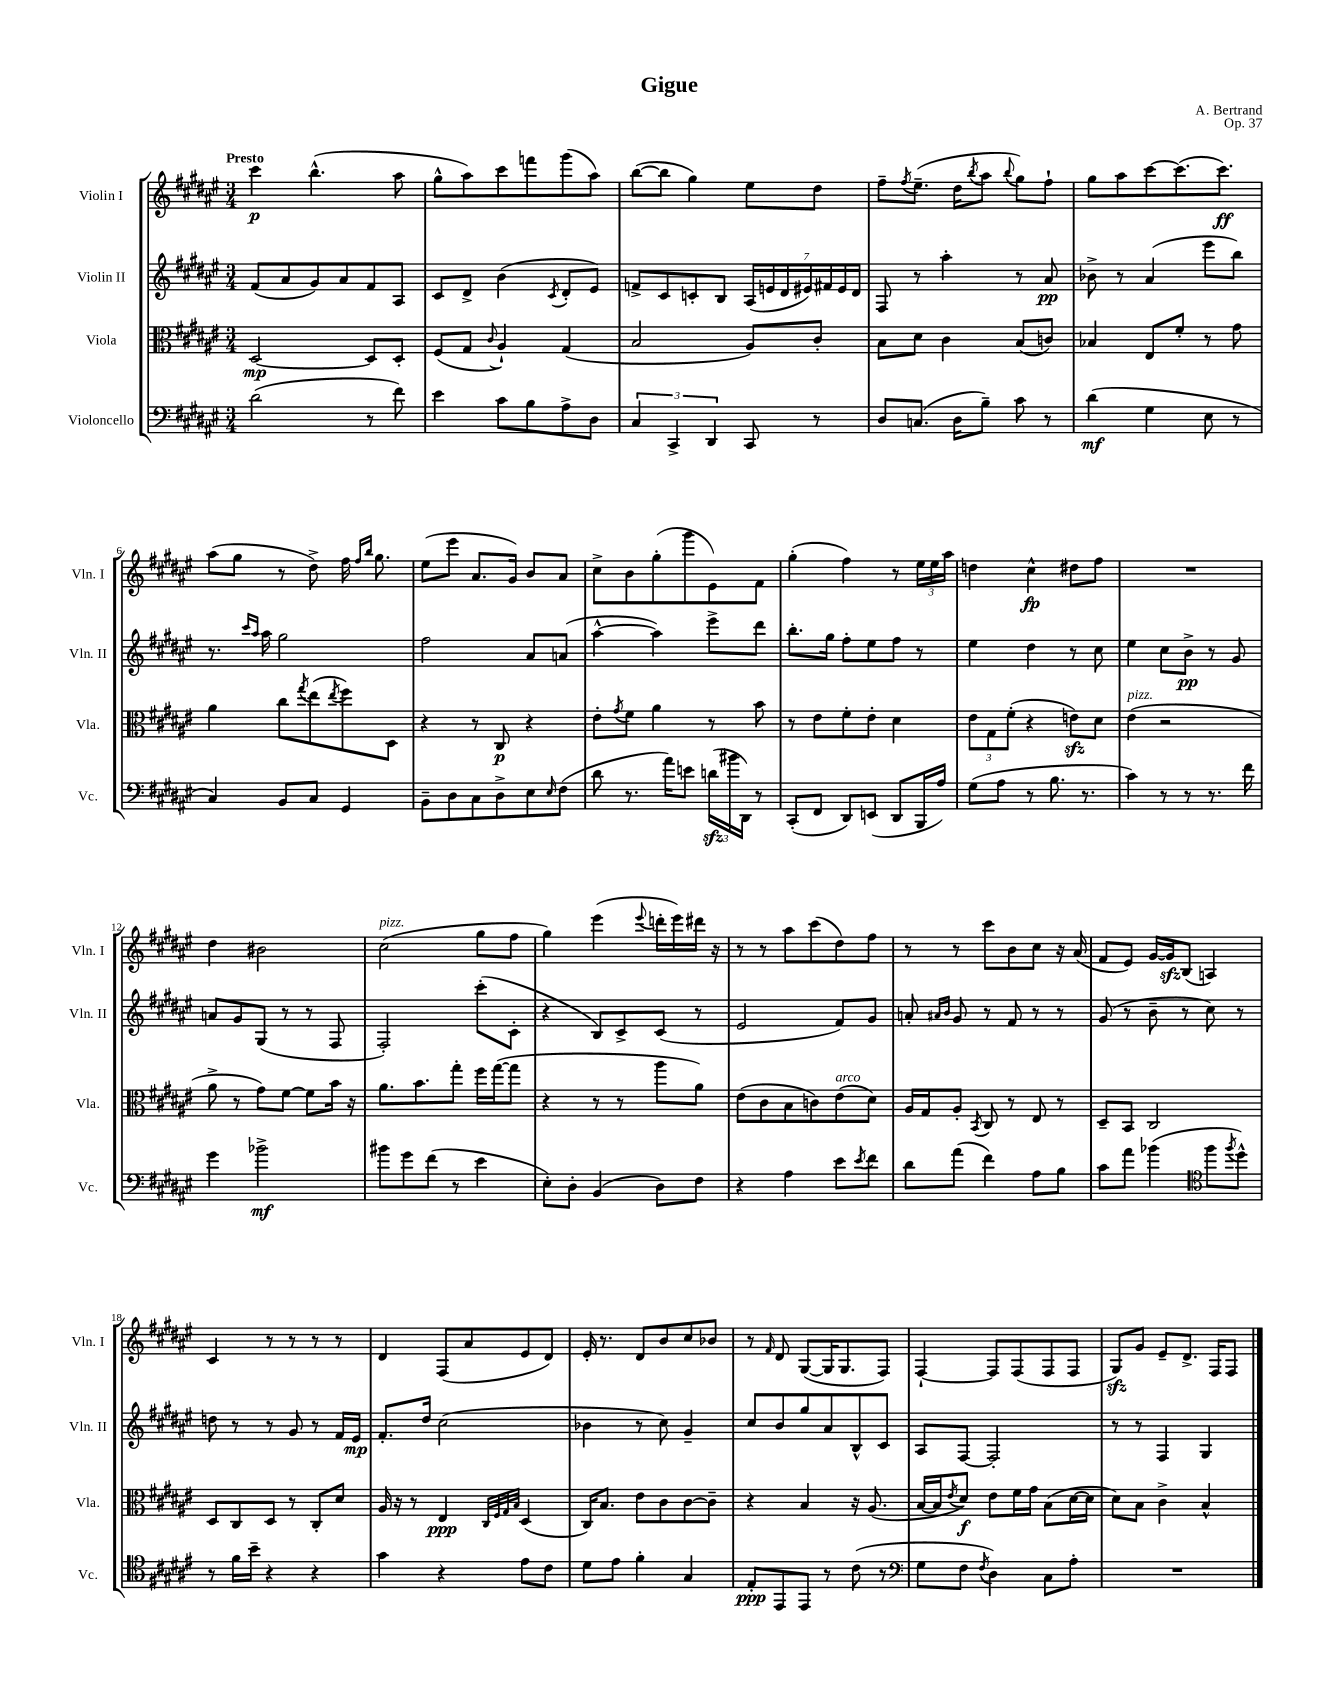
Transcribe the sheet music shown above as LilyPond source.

\header { title = "Gigue" composer = "A. Bertrand" opus = "Op. 37" }
<<
\new StaffGroup <<
\new Staff = "s0" \with { instrumentName = "Violin I" shortInstrumentName = "Vln. I" } {
    \clef treble \key fis \major \numericTimeSignature \time 3/4 \tempo "Presto"
    cis'''4\p b''4.-^( ais''8 |
    gis''8-^ ais''8) cis'''8 f'''8 gis'''8( ais''8) |
    b''8~( b''8 gis''4) eis''8 dis''8 |
    fis''8-- \acciaccatura { fis''8 } eis''8.--( dis''16 \acciaccatura { b''8 } ais''8 \appoggiatura { b''8 } gis''8) fis''8-! |
    gis''8 ais''8 cis'''8~ cis'''8.( cis'''8.\ff) |
    ais''8( gis''8 r8 dis''8->) fis''16 \grace { fis''16 b''16 } gis''8. |
    eis''8( eis'''8 ais'8. gis'16) b'8 ais'8 |
    cis''8-> b'8 gis''8-.( gis'''8 eis'8) fis'8 |
    gis''4-.( fis''4) r8 \tuplet 3/2 { eis''16 eis''16 ais''16 } |
    d''4 cis''4-^\fp dis''8 fis''8 |
    R2. |
    dis''4 bis'2 |
    cis''2^\markup { \italic "pizz." }( gis''8 fis''8 |
    gis''4) eis'''4( \appoggiatura { eis'''8 } d'''16-. eis'''16) dis'''16 r16 |
    r8 r8 ais''8 cis'''8( dis''8) fis''8 |
    r8 r8 cis'''8 b'8 cis''8 r16 ais'16( |
    fis'8 eis'8) gis'16~ gis'16\sfz b8( a4) |
    cis'4 r8 r8 r8 r8 |
    dis'4 fis8( ais'8 eis'8 dis'8) |
    eis'16-. r8. dis'8 b'8 cis''8 bes'8 |
    r8 \grace { fis'16 } dis'8 gis8~( gis16 gis8. fis8) |
    fis4~-! fis8 fis8( fis8 fis8 |
    gis8\sfz) gis'8 eis'8-- dis'8.-> fis16 fis8 \bar "|." |
}
\new Staff = "s1" \with { instrumentName = "Violin II" shortInstrumentName = "Vln. II" } {
    \clef treble \key fis \major \numericTimeSignature \time 3/4
    fis'8( ais'8 gis'8) ais'8 fis'8 ais8 |
    cis'8 dis'8-> b'4( \acciaccatura { cis'8 } dis'8-. eis'8) |
    f'8-> cis'8 c'8-. b8 \tuplet 7/4 { ais16( e'16 dis'16 eis'16) fis'16 eis'16 dis'16 } |
    fis8 r8 ais''4-. r8 ais'8\pp |
    bes'8-> r8 ais'4( eis'''8 b''8) |
    r8. \grace { cis'''16 ais''16 } ais''16 gis''2 |
    fis''2 ais'8 a'8( |
    ais''4~-^ ais''4) eis'''8-> dis'''8 |
    b''8.-. gis''16 fis''8-. eis''8 fis''8 r8 |
    eis''4 dis''4 r8 cis''8 |
    eis''4 cis''8 b'8->\pp r8 gis'8 |
    a'8 gis'8 gis8( r8 r8 fis8 |
    fis2-.) cis'''8-.( cis'8-. |
    r4 b8) cis'8-> cis'8( r8 |
    eis'2 fis'8) gis'8 |
    a'8-. \grace { ais'16 b'16 } gis'8 r8 fis'8 r8 r8 |
    gis'8( r8 b'8-- r8 cis''8) r8 |
    d''8 r8 r8 gis'8 r8 fis'16 eis'16\mp |
    fis'8.-. dis''16 cis''2( |
    bes'4 r8 cis''8) gis'4-- |
    cis''8 b'8 gis''8 ais'8 b8-^ cis'8 |
    ais8 fis8~ fis2-. |
    r8 r8 fis4 gis4 \bar "|." |
}
\new Staff = "s2" \with { instrumentName = "Viola" shortInstrumentName = "Vla." } {
    \clef alto \key fis \major \numericTimeSignature \time 3/4
    dis2~\mp dis8 dis8-. |
    fis8( gis8 \appoggiatura { cis'8 } ais4-!) gis4( |
    b2 ais8) cis'8-. |
    b8 dis'8 cis'4 b8( c'8) |
    bes4 eis8 fis'8-. r8 gis'8 |
    ais'4 cis''8 \acciaccatura { gis''8 } eis''8( \acciaccatura { eis''8 } fis''8) dis8 |
    r4 r8 cis8\p r4 |
    eis'8-. \acciaccatura { gis'8 } fis'8 ais'4 r8 b'8 |
    r8 eis'8 fis'8-. eis'8-. dis'4 |
    \tuplet 3/2 { eis'8 gis8 fis'8-.( } r4 e'8\sfz) dis'8 |
    eis'4^\markup { \italic "pizz." }( r2 |
    ais'8-> r8 gis'8) fis'8~ fis'8 b'16 r16 |
    ais'8. b'8. gis''8-. fis''16 gis''16~( gis''8 |
    r4 r8 r8 ais''8 ais'8) |
    eis'8( cis'8 b8 c'8) eis'8^\markup { \italic "arco" }( dis'8) |
    ais16 gis16 ais8-. \acciaccatura { b,8 } cis8 r8 eis8 r8 |
    dis8-- b,8 cis2 |
    dis8 cis8 dis8 r8 cis8-. dis'8 |
    ais16 r16 r8 eis4\ppp \grace { cis32 fis32 gis32 b32 } dis4( |
    cis16) b8. eis'8 cis'8 cis'8~ cis'8-- |
    r4 b4 r16 ais8.( |
    b16~ b16 \acciaccatura { eis'8 } dis'8\f) eis'8 fis'16 gis'16 b8( dis'16~ dis'16 |
    dis'8) b8 cis'4-> b4-^ \bar "|." |
}
\new Staff = "s3" \with { instrumentName = "Violoncello" shortInstrumentName = "Vc." } {
    \clef bass \key fis \major \numericTimeSignature \time 3/4
    dis'2( r8 fis'8) |
    eis'4 cis'8 b8 ais8-> dis8 |
    \tuplet 3/2 { cis4 cis,4-> dis,4 } cis,8 r8 |
    dis8 c8.( dis16 b8--) cis'8 r8 |
    dis'4\mf( gis4 eis8 r8 |
    cis4) b,8 cis8 gis,4 |
    b,8-- dis8 cis8 dis8-> eis8 \grace { eis16 } fis8( |
    dis'8 r8. ais'16) e'8 \tuplet 3/2 { d'16\sfz( bis'16 dis,16) } r8 |
    cis,8-.( fis,8 dis,8) e,8( dis,8 b,,16 ais16) |
    gis8( ais8 r8 b8. r8. |
    cis'4) r8 r8 r8. fis'16 |
    gis'4 bes'2->\mf |
    bis'8 gis'8 fis'8( r8 eis'4 |
    eis8-.) dis8-. b,4( dis8) fis8 |
    r4 ais4 eis'8 \acciaccatura { eis'8 } fis'8 |
    dis'8 ais'8( fis'4) ais8 b8 |
    cis'8 ais'8 bes'4( \clef tenor fis''8 \acciaccatura { fis''8 } dis''8-^) |
    r8 fis'16 b'16-- r4 r4 |
    gis'4 r4 eis'8 cis'8 |
    dis'8 eis'8 fis'4-. gis4 |
    eis8-.\ppp eis,8 eis,8 r8 cis'8( r8 |
    \clef bass gis8 fis8 \acciaccatura { fis8 } dis4) cis8 ais8-. |
    R2. \bar "|." |
}
>>
>>
